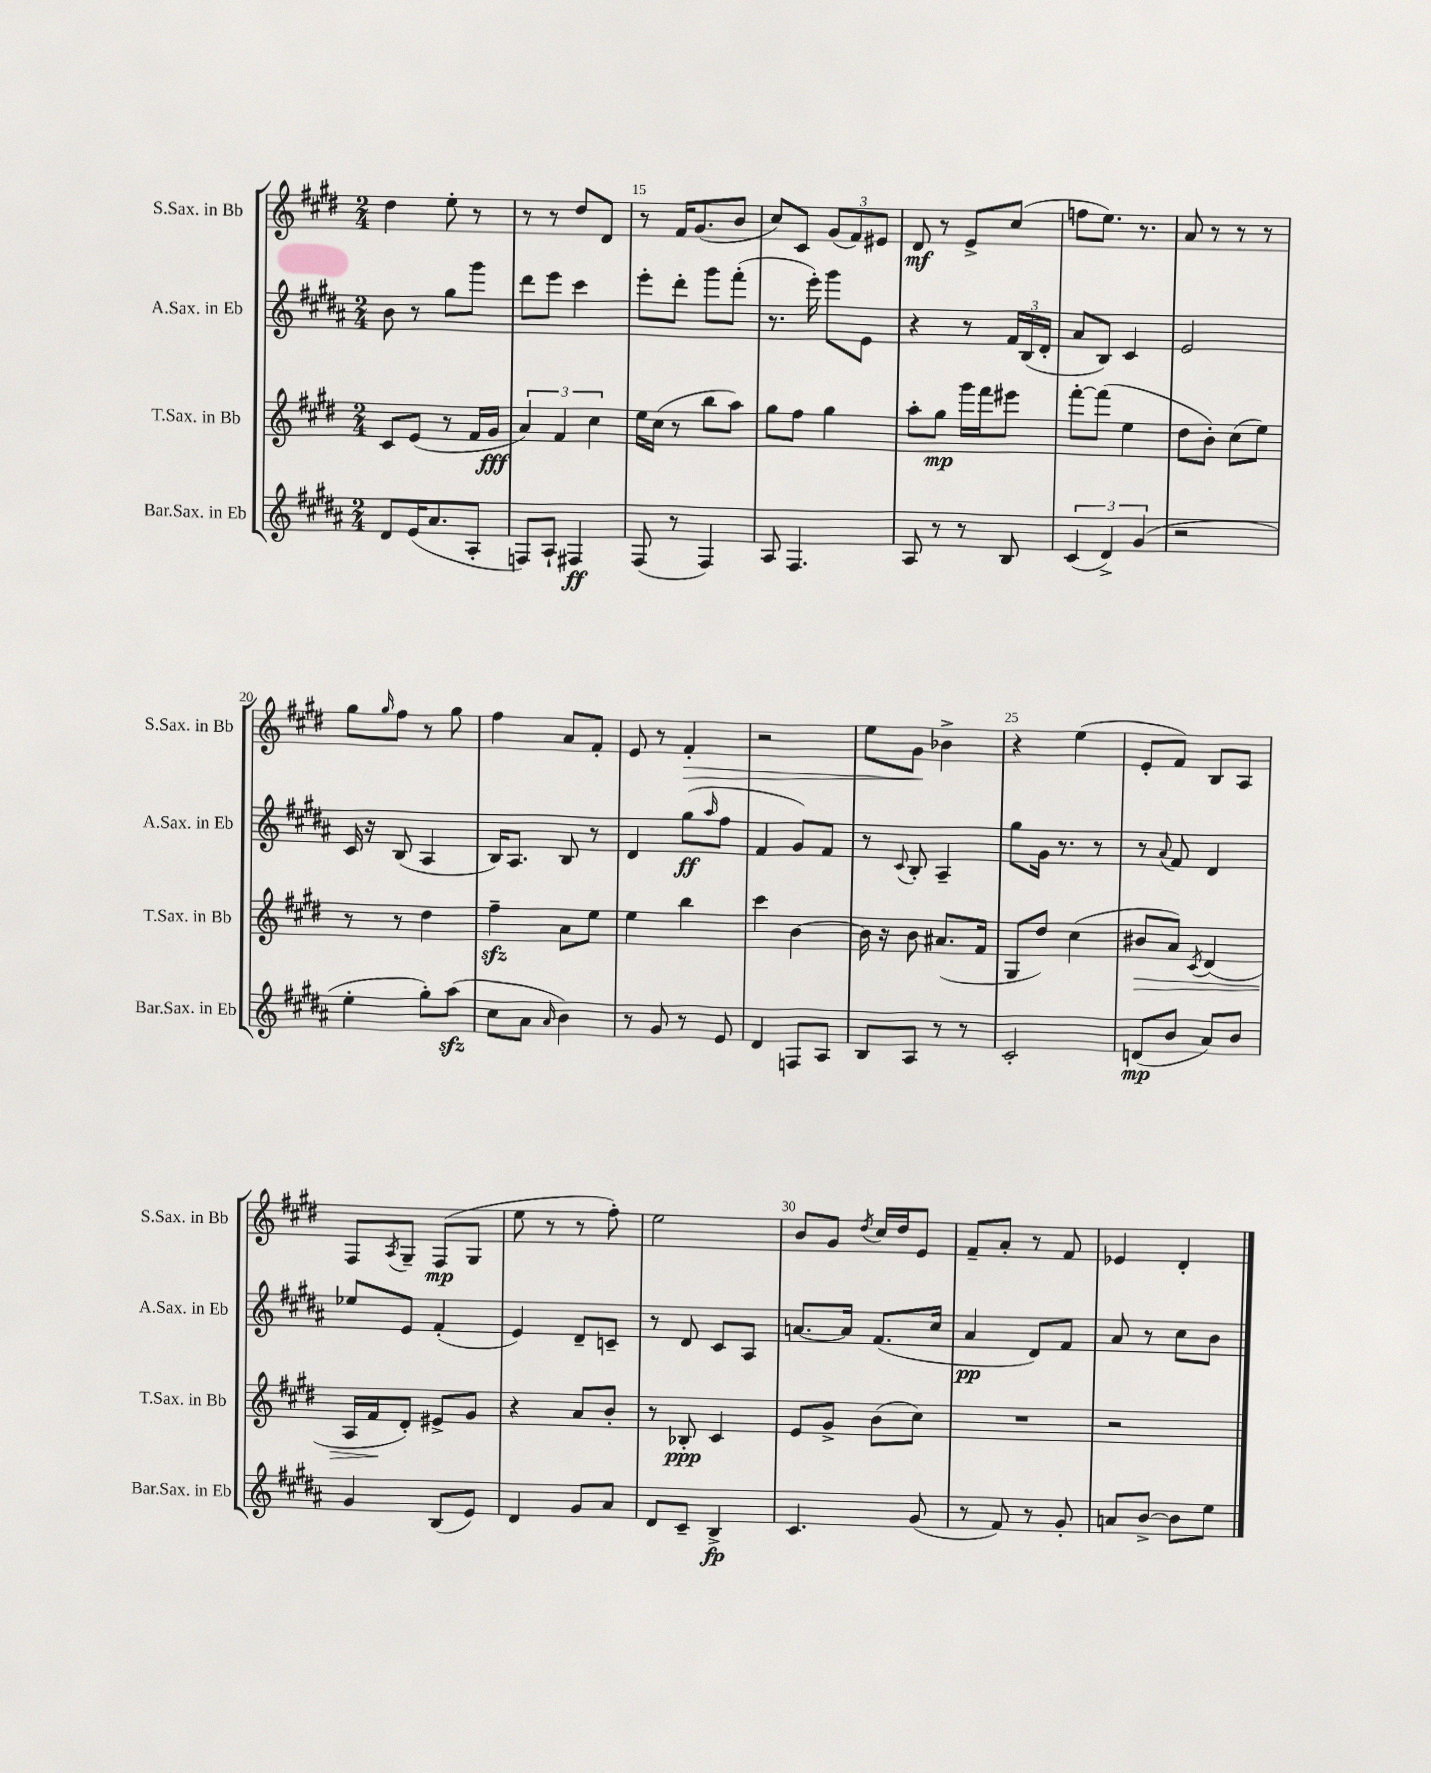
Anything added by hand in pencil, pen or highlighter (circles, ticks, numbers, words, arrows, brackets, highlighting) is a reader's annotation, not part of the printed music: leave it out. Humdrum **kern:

**kern	**kern	**kern	**kern
*staff4	*staff3	*staff2	*staff1
*clefG2	*clefG2	*clefG2	*clefG2
*k[f#c#g#d#a#]	*k[f#c#g#d#]	*k[f#c#g#d#a#]	*k[f#c#g#d#]
*M2/4	*M2/4	*M2/4	*M2/4
8d#	8c#	8b	4dd#
(16e	(8e	8r	.
8.a#	.	.	.
.	8r	8gg#	8ee'
8A#'	16f#	8ggg#	8r
.	16g#	.	.
=	=	=	=
8F)	6a)	8ddd#	8r
8A#`	.	8eee	8r
.	6f#	.	.
4F#	.	4ccc#	8dd#
.	6cc#	.	.
.	.	.	8d#
=	=	=	=
(8F#	16ee	8eee'	8r
.	(16cc#	.	.
8r	8r	8ddd#'	16f#
.	.	.	(8.g#
4F#)	8bb	8ggg#	.
.	8aa)	(8fff#'	8b
=	=	=	=
8A#	8gg#	8.r	8cc#)
4.F#	8ff#	.	8c#
.	.	16eee')	.
.	4gg#	8ggg#	(12g#
.	.	.	12f#)
.	.	8e	.
.	.	.	12e#
=	=	=	=
8A#	8aa'	4r	8d#
8r	8gg#	.	8r
8r	16ggg#	8r	8e^
.	16fff#	.	.
8B	8eee#	24f#	(8cc#
.	.	(24B	.
.	.	24d#'	.
=	=	=	=
(6c#	[8fff#'	8a#	8ff
.	(8fff#]	8B)	8.ee)
6d#^)	.	.	.
.	4ee	4c#	.
.	.	.	8.r
(6g#	.	.	.
=	=	=	=
2r	8dd#	2e	8a
.	8b')	.	8r
.	(8cc#	.	8r
.	8ee)	.	8r
=	=	=	=
4ee'	8r	16c#	8gg#
.	.	16r	.
.	.	.	16qqgg#
.	8r	(8B	8ff#
8gg#')	4dd#	4A#	8r
(8aa#	.	.	8gg#
=	=	=	=
8cc#	4ff#~	16B)	4ff#
.	.	8.A#	.
8a#	.	.	.
16qqa#	.	.	.
4b)	8a	8B	8a
.	8ee	8r	8f#'
=	=	=	=
8r	4ee	4d#	8e
8g#	.	.	8r
8r	4bb	(8gg#	4f#'
.	.	16qqaa#	.
8e	.	8ff#	.
=	=	=	=
4d#	4ccc#	4f#	2r
8F	[4b	8g#)	.
8A#	.	8f#	.
=	=	=	=
8B	16b]	8r	8ee
.	16r	.	.
.	.	8qqc#	.
8A#	8b	8B'	8g#
8r	(8.a#	4A#~	4b-^
8r	.	.	.
.	16f#	.	.
=	=	=	=
2c#'	8G#	8gg#	4r
.	8dd#)	16g#	.
.	.	8.r	.
.	(4cc#	.	(4ee
.	.	8r	.
=	=	=	=
(8d	8b#	8r	8e'
.	.	8qqa#	.
8b	8a)	8f#	8f#)
.	8qc#	.	.
8a#)	(4d#	4d#	8B
8b	.	.	8A
=	=	=	=
4g#	16A	8ee-	8F#
.	16f#	.	.
.	.	.	8qA
.	8d#')	8e	8G#~
(8B	8e#^	(4f#'	(8F#
8e)	8g#	.	8G#
=	=	=	=
4d#	4r	4e)	8ee
.	.	.	8r
8g#	8a	8d#~	8r
8a#	8b'	8c~	8ff#')
=	=	=	=
8d#	8r	8r	2ee
8c#~	8B-'	8d#	.
4B^	4c#	8c#	.
.	.	8A#	.
=	=	=	=
4.c#	8e	[8.a	8b
.	8g#^	.	8g#
.	.	16a]	.
.	.	.	8qdd#
.	(8b	(8.f#	16cc#
.	.	.	16dd#
(8g#	8cc#)	.	8e
.	.	16cc#	.
=	=	=	=
8r	2r	4a#	8f#~
8f#)	.	.	8a'
8r	.	8d#)	8r
8g#'	.	8f#	8f#
=	=	=	=
8a	2r	8a#	4e-
[8b^	.	8r	.
8b]	.	8cc#	4d#'
8ee	.	8b	.
==	==	==	==
*-	*-	*-	*-
